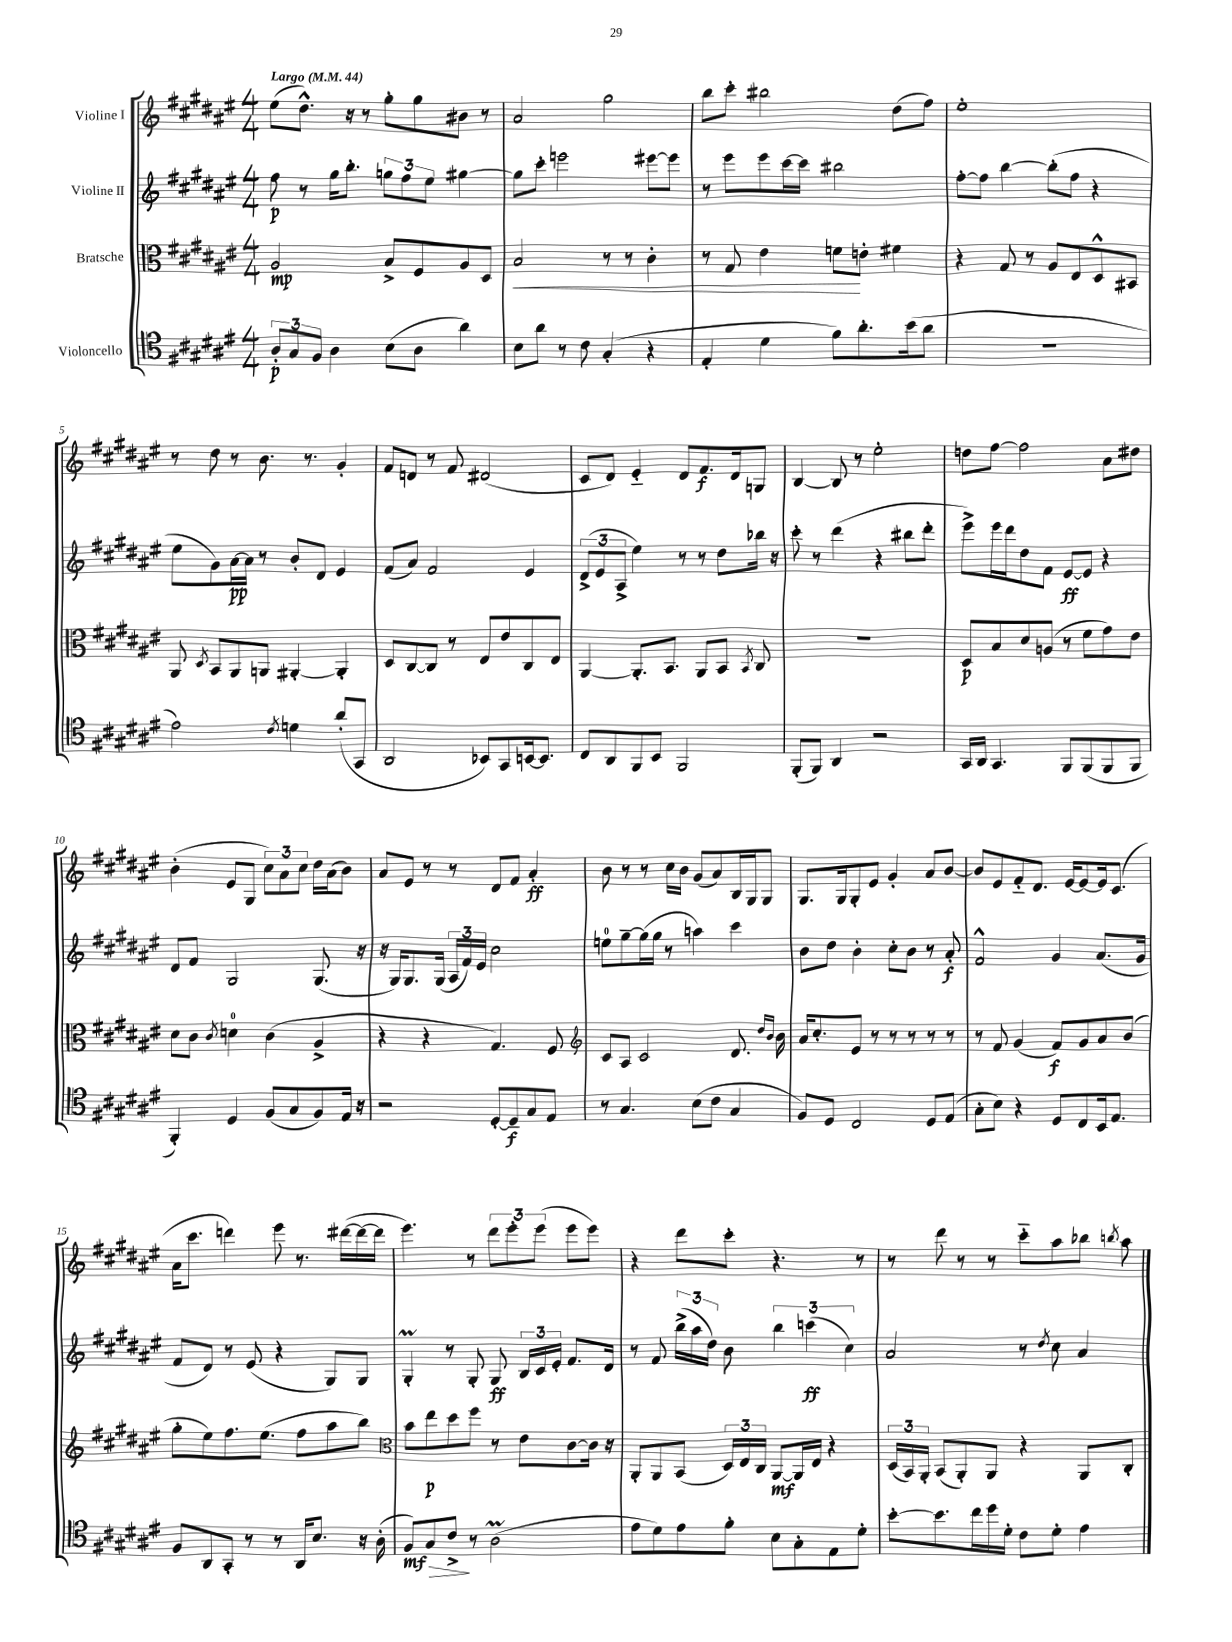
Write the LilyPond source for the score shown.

<<
\new StaffGroup <<
\new Staff = "s0" \with { instrumentName = "Violine I" } {
    \clef treble \key fis \major \numericTimeSignature \time 4/4 \tempo "Largo" 4 = 44
    \autoBeamOff eis''8[( dis''8.]-^) r16 r8 gis''8[-. gis''8 bis'8] r8 |
    ais'2 gis''2 |
    b''8[ cis'''8]-. bis''2 dis''8[( fis''8]) |
    eis''1-. |
    r8 dis''8 r8 b'8. r8. gis'4-. |
    fis'8[ d'8] r8 fis'8 dis'2( |
    cis'8[ dis'8]) eis'4-_ dis'8[ fis'8.\f dis'16 g8] |
    b4~ b8 r8 eis''2-. |
    d''8[ fis''8]~ fis''2 ais'8[ dis''8] |
    b'4-.( eis'8[ gis8] \tuplet 3/2 { cis''8[) ais'8 cis''8] } dis''16[ ais'16( b'8]) |
    ais'8[ eis'8] r8 r8 dis'8[ fis'8] ais'4-.\ff |
    b'8 r8 r8 cis''16[ b'16] gis'8[( ais'8) b16 gis16 gis8] |
    gis8.[ gis16 gis8-. eis'8] gis'4-. ais'8[ b'8]~ |
    b'8[ eis'8 fis'8-_ dis'8.] eis'16[~ eis'8~ eis'16 cis'8.]( |
    ais'16[ cis'''8.] d'''4) eis'''8 r8. dis'''16[~( dis'''16~ dis'''16] |
    eis'''4.) r8 \tuplet 3/2 { dis'''8[ eis'''8-. eis'''8]( } eis'''8[ eis'''8]) |
    r4 dis'''8[ cis'''8]-. r4. r8 |
    r8 dis'''8 r8 r8 cis'''8[-_ ais''8 bes''8] \acciaccatura { b''8 } ais''8 \bar "|." |
}
\new Staff = "s1" \with { instrumentName = "Violine II" } {
    \clef treble \key fis \major \numericTimeSignature \time 4/4
    \autoBeamOff fis''8\p r8 gis''16[ b''8.]-. \tuplet 3/2 { g''8[ fis''8 eis''8] } gis''4~ |
    gis''8[ cis'''8]-. e'''2 eis'''8[~ eis'''8] |
    r8 eis'''8[ eis'''8 cis'''16~ cis'''16] bis''2 |
    fis''8[~-. fis''8] b''4~ b''8[-.( fis''8] r4 |
    eis''8[ gis'8) ais'16~\pp ais'16] r8 b'8[-. dis'8] eis'4 |
    fis'8[( ais'8]) fis'2 eis'4 |
    \tuplet 3/2 { dis'8[->( eis'8 ais8]-> } eis''4) r8 r8 dis''8[ bes''16] r16 |
    cis'''8-. r8 dis'''4( r4 bis''8[ dis'''8]-. |
    eis'''8[->) eis'''16 dis'''16 dis''8 fis'8] eis'8[~\ff eis'8] r4 |
    dis'8[ fis'8] gis2 gis8.( r16 |
    r16 gis16[) gis8. gis16]( \tuplet 3/2 { ais16[ fis'16) eis'16] } cis''2 |
    e''8[-0 gis''8~-- gis''16( gis''16] r8 a''4) cis'''4 |
    b'8[ dis''8] b'4-. cis''8[-. b'8] r8 ais'8-.\f |
    fis'2-^ gis'4 ais'8.[( gis'16] |
    fis'8[ dis'8]) r8 eis'8( r4 gis8[) gis8] |
    gis4-.\prall r8 gis8-. gis8\ff \tuplet 3/2 { b16[ cis'16 eis'16]-. } fis'8.[ dis'16] |
    r8 fis'8 \tuplet 3/2 { b''16[->( ais''16 dis''16]) } b'8 \tuplet 3/2 { b''4 c'''4\ff( cis''4) } |
    ais'2 r8 \acciaccatura { dis''8 } cis''8 ais'4 \bar "|." |
}
\new Staff = "s2" \with { instrumentName = "Bratsche" } {
    \clef alto \key fis \major \numericTimeSignature \time 4/4
    \autoBeamOff ais2\mp b8[-> fis8 ais8 dis8] |
    b2\< r8 r8 cis'4-. |
    r8 gis8 eis'4 f'8[\! e'8]-. fis'4 |
    r4 gis8 r8 ais8[ eis8 dis8-^ bis,8] |
    ais,8 \acciaccatura { dis8 } b,8[ ais,8 a,8] ais,4~-. ais,4-. |
    dis8[ cis8~ cis8] r8 eis8[ eis'8 cis8 eis8] |
    ais,4~ ais,8.[-. b,8.] ais,8[ b,8] \acciaccatura { b,8 } cis8 |
    R1 |
    dis8[\p b8 dis'8 a8]( r8 fis'8[ gis'8) eis'8] |
    dis'8[ cis'8] \acciaccatura { cis'8 } d'4-0 cis'4( ais4-> |
    r4 r4 gis4.) fis8 |
    \clef treble cis'8[ ais8] cis'2 dis'8. \grace { dis''16[ b'16] } b'16 |
    ais'16[ cis''8.-. eis'8] r8 r8 r8 r8 r8 |
    r8 fis'8 gis'4( fis'8[\f) gis'8 ais'8 b'8]( |
    gis''8[-. eis''8) fis''8. eis''8.]( fis''8[ ais''8 b''8]) |
    \clef alto b'8[ eis''8\p dis''8 fis''8] r8 eis'8[ cis'8~ cis'16] r16 |
    ais,8[-. ais,8 b,8]( \tuplet 3/2 { dis16[) eis16 cis16] } ais,8[~\mf ais,16 eis16] r4 |
    \tuplet 3/2 { dis16[( b,16) ais,16]-. } b,8[( ais,8-.) ais,8] r4 ais,8[ cis8]-. \bar "|." |
}
\new Staff = "s3" \with { instrumentName = "Violoncello" } {
    \clef tenor \key fis \major \numericTimeSignature \time 4/4
    \autoBeamOff \tuplet 3/2 { ais8[-.\p gis8 fis8] } ais4 b8[( ais8] ais'4) |
    b8[ ais'8] r8 cis'8 gis4-.( r4 |
    eis4-. dis'4 fis'8[) ais'8.-. b'16( ais'8] |
    R1 |
    eis'2) \acciaccatura { cis'8 } d'4 ais'8[-.( gis,8] |
    ais,2 bes,8[) gis,8 b,16~ b,8.] |
    cis8[ ais,8 fis,8 b,8] fis,2 |
    fis,8[-.( fis,8]) ais,4 r2 |
    gis,16[ ais,16] gis,4. fis,8[ fis,8( fis,8 fis,8] |
    fis,4-.) dis4 fis8[( gis8 fis8) eis16] r16 |
    r2 dis8[~-. dis8--\f gis8 eis8] |
    r8 gis4. b8[( cis'8] gis4 |
    fis8[) dis8] cis2 dis8[ eis8]( |
    gis8[-. b8]) r4 dis8[ cis8 b,16 eis8.] |
    fis8[ ais,8 gis,8]-. r8 r8 ais,16[ b8.] r16 ais16-.( |
    fis8[\mf\>) gis8 cis'8]->\! r8 ais2\prall( |
    eis'8[ dis'8) eis'8 fis'8]-. b8[ gis8-. eis8 dis'8]-. |
    b'8[~-. b'8. cis''16 dis''16 dis'16]-. cis'8[ dis'8]-. eis'4 \bar "|." |
}
>>
>>
